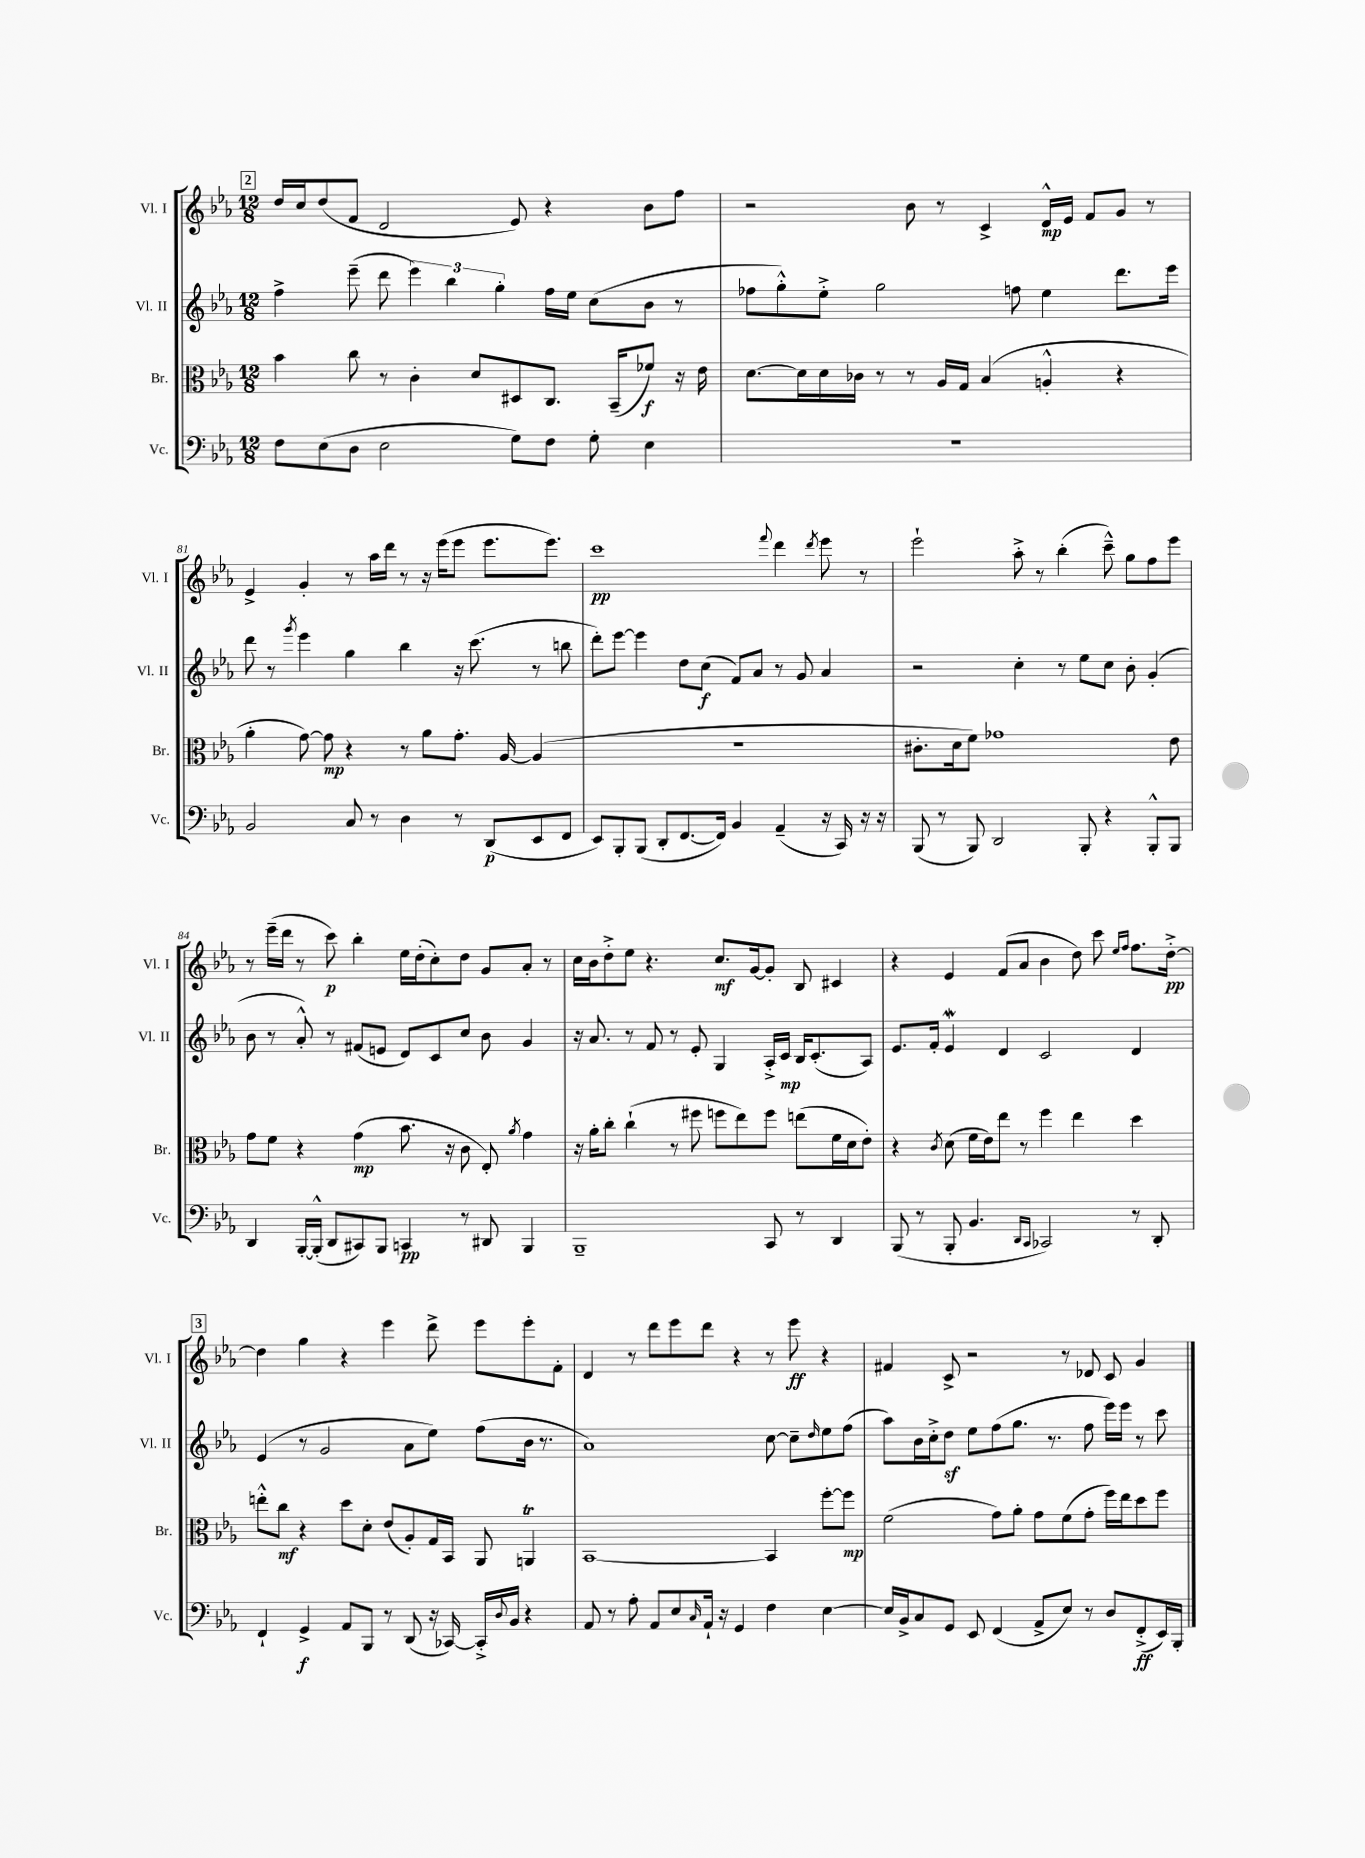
<<
\new StaffGroup <<
\new Staff = "s0" \with { instrumentName = "Vl. I" shortInstrumentName = "Vl. I" } {
    \clef treble \key ees \major \numericTimeSignature \time 12/8
    \mark \markup { \box "2" } d''16 c''16 d''8( f'8 d'2 ees'8) r4 bes'8 f''8 |
    r2 bes'8 r8 c'4-> d'16-^\mp ees'16 f'8 g'8 r8 |
    ees'4-> g'4-. r8 aes''16 d'''16 r8 r16 ees'''16( ees'''8 ees'''8. ees'''8.) |
    c'''1\pp \appoggiatura { f'''8 } d'''4 \acciaccatura { d'''8 } ees'''8 r8 |
    ees'''2-! aes''8-.-> r8 bes''4-.( c'''8---^) g''8 f''8 ees'''8 |
    r8 ees'''16--( d'''16 r8 c'''8\p) bes''4-. ees''16 d''16-.( c''8-.) d''8 g'8 aes'8-. r8 |
    c''16 bes'16 d''8-.-> ees''8 r4. c''8.\mf g'16~ g'8-. bes8 cis'4 |
    r4 ees'4 f'8( aes'8 bes'4 d''8) c'''8 \grace { ees''16 f''16 } f''8. d''16~-.->\pp |
    \mark \markup { \box "3" } d''4 g''4 r4 ees'''4 d'''8-> ees'''8 ees'''8-. f'8-. |
    d'4 r8 d'''8 ees'''8 d'''8 r4 r8 ees'''8\ff r4 |
    fis'4 c'8-> r2 r8 des'8 c'8 g'4 \bar "|." |
}
\new Staff = "s1" \with { instrumentName = "Vl. II" shortInstrumentName = "Vl. II" } {
    \clef treble \key ees \major \numericTimeSignature \time 12/8
    \mark \markup { \box "2" } f''4-> ees'''8--( d'''8 \tuplet 3/2 { ees'''4) bes''4 g''4-. } f''16 ees''16 c''8( bes'8 r8 |
    fes''8 g''8-.-^) ees''8-.-> g''2 f''8 ees''4 d'''8. ees'''16 |
    d'''8 r8 \acciaccatura { g'''8 } ees'''4 g''4 bes''4 r16 c'''8.( r8 b''8 |
    d'''8-.) ees'''8~ ees'''4 d''8 c''8\f( f'8) aes'8 r8 g'8 aes'4 |
    r2 c''4-. r8 ees''8 c''8 bes'8-. g'4-.( |
    bes'8 r8 aes'8-.-^) r8 fis'8( e'8 d'8) c'8 c''8 bes'8 g'4 |
    r16 aes'8. r8 f'8 r8 ees'8-. g4 aes16-.-> c'16\mp bes16 c'8.-.( aes8) |
    ees'8. f'16-. ees'4\mordent d'4 c'2 d'4 |
    \mark \markup { \box "3" } ees'4( r8 g'2 aes'8 ees''8) f''8( bes'16 r8. |
    aes'1) c''8~ c''8-- \grace { d''16 } ees''8 f''8( |
    aes''8) bes'16 c''16-.-> d''8\sf ees''8 f''8( g''8. r8. f''8 ees'''16) ees'''16 r8 c'''8 \bar "|." |
}
\new Staff = "s2" \with { instrumentName = "Br." shortInstrumentName = "Br." } {
    \clef alto \key ees \major \numericTimeSignature \time 12/8
    \mark \markup { \box "2" } bes'4 c''8 r8 c'4-. d'8 dis8 c8. bes,16--( fes'8\f) r16 ees'16 |
    d'8.~ d'16 d'16 ces'16 r8 r8 aes16 g16 bes4( a4-.-^ r4 |
    aes'4-. g'8~) g'8\mp r4 r8 aes'8 g'8.-. aes16~ aes4( |
    R1. |
    cis'8.-. d'16 f'8) ges'1 ees'8 |
    g'8 f'8 r4 g'4\mp( bes'8. r16 c'8 ees8-.) \acciaccatura { aes'8 } g'4 |
    r16 aes'16-. c''8-. c''4-!( r8 fis''8 f''8 ees''8) f''8 e''8( f'16 d'16 ees'8-.) |
    r4 \acciaccatura { c'8 } d'8( f'16 ees'16) ees''8 r8 f''4 ees''4 d''4 |
    \mark \markup { \box "3" } e''8-.-^ c''8\mf r4 d''8 d'8-. ees'8( aes8-.) g16 bes,16 aes,8 a,4\trill |
    bes,1~ bes,4 f''8~-. f''8\mp |
    f'2( g'8) aes'8-. g'8 f'8( g'8-. f''16) ees''16 d''8 f''8 \bar "|." |
}
\new Staff = "s3" \with { instrumentName = "Vc." shortInstrumentName = "Vc." } {
    \clef bass \key ees \major \numericTimeSignature \time 12/8
    \mark \markup { \box "2" } f8 ees8( d8 ees2 g8) f8 g8-. ees4 |
    R1. |
    bes,2 c8 r8 d4 r8 d,8\p( ees,8 f,8 |
    ees,8) bes,,8-. bes,,8( d,8-. f,8.~ f,16) bes,4 aes,4--( r16 c,16) r16 r16 |
    bes,,8( r8 bes,,8) d,2 bes,,8-. r4 bes,,8-.-^ bes,,8 |
    d,4 bes,,16~-. bes,,16-.-^( d,8 cis,8) bes,,8 c,4\pp r8 dis,8 bes,,4 |
    bes,,1-- c,8 r8 d,4 |
    bes,,8( r8 bes,,8-. bes,4. \grace { d,16 c,16 } ces,2) r8 d,8-. |
    \mark \markup { \box "3" } f,4-! g,4->\f aes,8 bes,,8 r8 d,8( r16 ces,16~) ces,16-.-> \appoggiatura { d8 } bes,16 r4 |
    aes,8 r8 aes8-. aes,8 ees8 \grace { c16 } aes,16-! r16 g,4 f4 ees4~ |
    ees16 bes,16-> c8 g,8 ees,8 f,4( aes,8-> ees8) r8 d8 f,8-.->\ff( ees,16) bes,,16-. \bar "|." |
}
>>
>>
\layout { \context { \Score currentBarNumber = #79 } }
